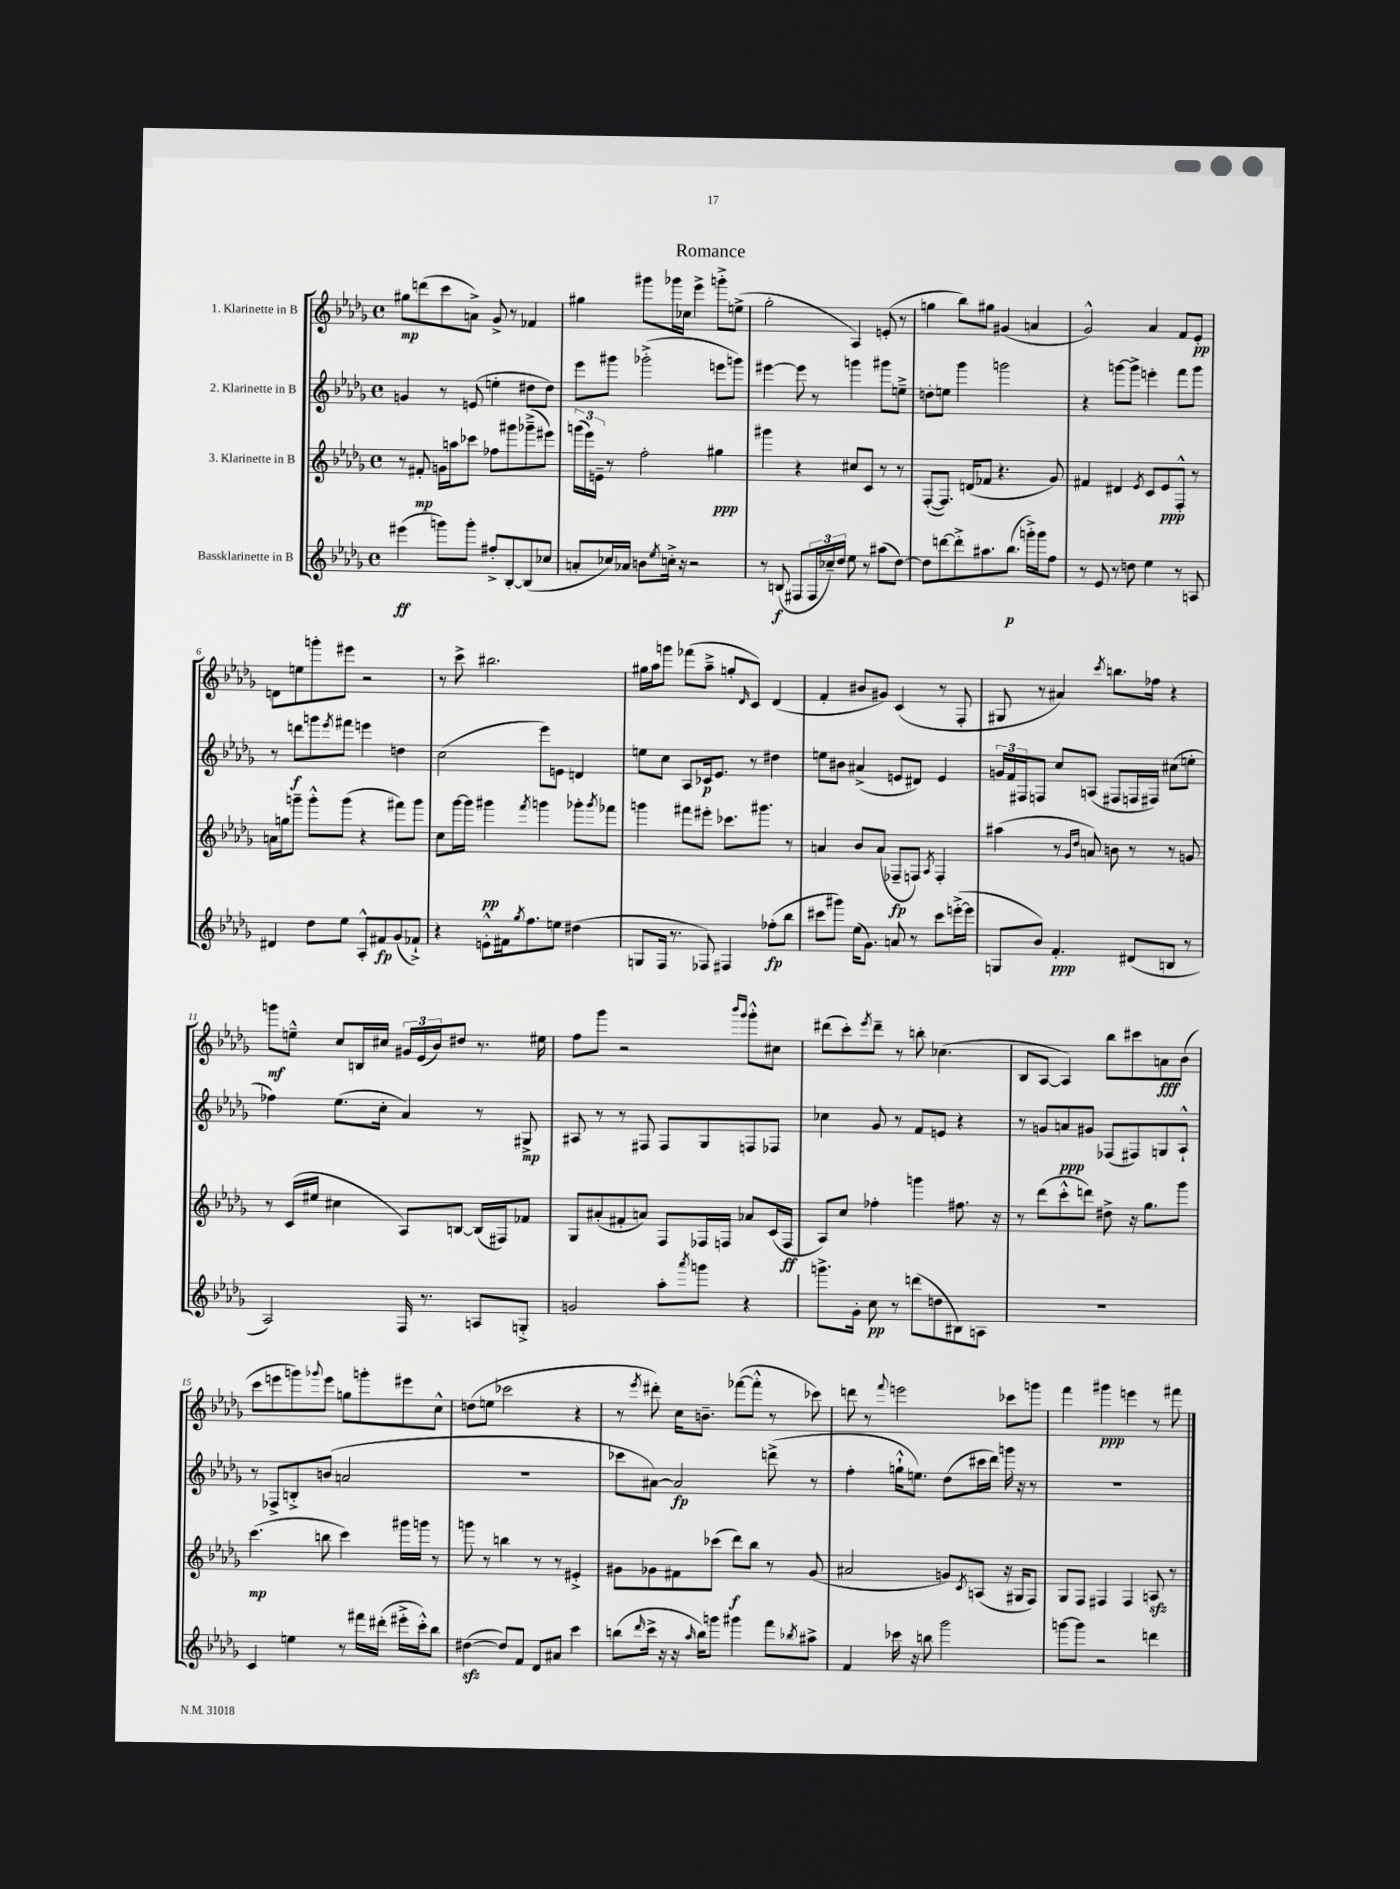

**kern	**kern	**kern	**kern
*staff4	*staff3	*staff2	*staff1
*clefG2	*clefG2	*clefG2	*clefG2
*k[b-e-a-d-g-]	*k[b-e-a-d-g-]	*k[b-e-a-d-g-]	*k[b-e-a-d-g-]
*M4/4	*M4/4	*M4/4	*M4/4
*met(c)	*met(c)	*met(c)	*met(c)
(4eee#\	8r	4g/	8gg#\L
.	8f#'/	.	(8ddd\
8ggg\L)	16g\LL	8r	8ccc\
.	16aa\J	.	.
8ggg'\J	8ccc-\J	(8e/	8a^\J)
8ff#'^/L	8ff-\L	4ee'\	8g-^/
[8B-'/	8ggg#\	.	8r
(8B-/]	(8ggg-~^\	8dd#\L	4f-/
8cc-/J	8eee#\J)	8dd#\J)	.
=	=	=	=
8a'/L	(24ggg\LL	8eee-\L	4gg#\
.	24eee-\)	.	.
.	24e~\JJ	.	.
16cc-/L)	8r	8ggg#\J	.
16a-/JJ	.	.	.
8b\L	2ff'\	(2ggg-'^\	8ggg#\L
8qee-/	.	.	.
16cc'^\Jk	.	.	16ggg-\L
16r	.	.	16cc-\JJ
2r	.	.	4eee-^\
.	4gg#\	8eee\L	8ggg'^\L
.	.	8ggg\J)	(8ee^\J
=	=	=	=
8r	4ggg#\	[4eee#\	2gg-'\
(8B/	.	.	.
8F#/L	4r	8eee#\]	.
24F#/L	.	8r	.
24cc-~/)	.	.	.
24dd-/JJ	.	.	.
8ee-\	8cc#/L	4ggg\	4A-/)
8r	8c/J	.	.
(8aa#\L	8r	8ggg#\L	(8e'/
[8dd-\J)	8r	8ee~^\J	8r
=	=	=	=
8dd-\]L	([8F'/L	8dd'\L	4gg\
[8ddd\	8.F/]J)	8ee\J	.
8ddd'^\]	.	4ggg-\	8bb-\L)
.	(16d/LK	.	.
8.aa#\	8f-/J	.	8gg#\J
.	4.r	2ggg\	(4g#/
(8.bb-\J	.	.	.
16ggg'^\LL)	.	.	4a/
16ggg\J	.	.	.
8ff\J	8g-/)	.	.
=	=	=	=
8r	4f#/	4r	2g-^^/)
8e-/	.	.	.
8r	4d#/	[8ggg\L	.
8dd\	.	8ggg^\]J	.
.	8qe-/	.	.
4ee-\	8c/L	4eee'\	4a-/
.	8e-/	.	.
8r	8F'^^/J	8fff\L	8f/L
8A/	8r	8ggg\J	8e-'/J
=	=	=	=
4d#/	16a\LL	8r	8d\L
.	16gg\J	.	.
.	8ggg~\J	8ddd\L	8ee\
8dd-\L	8ggg'^^\L	8ggg\	8ggg'\
.	.	8qeee-/	.
8ee-\J	(8ggg\J	8fff#\J	8eee#\J
8A-'^^/L	4r	4eee\	2r
8f#/	.	.	.
(8g-/	8fff#\L)	4dd\	.
8f-`^/J)	8ggg\J	.	.
=	=	=	=
4r	8cc\L	(2cc\	8r
.	[16ggg-\L	.	8ccc^\
.	16ggg-\]JJ	.	.
8e'^^\L	4ggg#\	.	2.bb#\
16f#\k	.	.	.
8qgg-/	.	.	.
8.ff\	.	.	.
.	8qfff/	.	.
.	4ggg\	8eee-\L)	.
8ee\J	.	8e\J	.
(4dd#\	8ggg-'\L	4d/	.
.	8qggg-/	.	.
.	8fff-\J	.	.
=	=	=	=
8G/L	4ggg\	8ee\L	16gg#\LL
.	.	.	16aa-\J
16F/Jk	.	8cc\J	8ggg\J
8.r	.	.	.
.	8fff#\L	8A-/L	(8fff-\L
8F-/)	8eee#'\J	16c-/k	8aa-~^\J
.	.	8.e-/J	.
4F#/	8.ccc-\L	.	8gg'/L
.	.	.	16qqd-/
.	.	8r	8c/J)
.	8.ggg#\J	.	.
(8ff-'\L	.	4dd#\	(4d-/
8bb-\J	8r	.	.
=	=	=	=
8ccc#\L	4a/	8ee\L	4f'/
8ggg#\J)	.	8b#\J	.
(16ee-\LK	8b-/L	(4a#^/	8b#/L
8.g-\J)	.	.	.
.	(8a/J	.	8g#/J)
8a/	8F-~/L	8e/L	(4c/
8r	8F/J)	8d#/J)	.
.	8qA-/	.	.
8ccc#\L	4F'/	4e/	8r
([16eee'^\L	.	.	8F'/
16eee\]JJ	.	.	.
=	=	=	=
8G/L	(4aa#\	24g/LL	8G#/
.	.	24f/	.
.	.	24F#/J	.
8b-/J)	.	8F/J	8r
4.f'/	8r	8cc/L	4a#/)
.	16qqg-/LL	.	.
.	16qqdd-/JJ	.	.
.	8a/)	(8A/J	.
.	.	.	8qccc/
.	8b\	8F#/L	8.bb\L
(8d#/L	8r	16F/L	.
.	.	16F#/JJ)	16ff-\Jk
8B/J	8r	(8cc#\L	4r
8r	8g/	8ee'\J	.
=	=	=	=
2A-/)	8r	4ff-\)	8ggg\L
.	(16c/LL	.	8ee~^^\J
.	16ee#/JJ	.	.
.	4cc#\	(8.ee-\L	8cc/L
.	.	.	16B/L
.	.	16cc'\Jk	16cc#/JJ
16F/	8A-/L)	4a-/)	24g#/LL
.	.	.	(24e-/
8.r	.	.	.
.	.	.	24b-/J)
.	[8B/J	.	8dd#/J
8A/L	(16B/]LL	8r	8.r
.	16F#/J)	.	.
8G'^/J	8f-/J	8G#^/	.
.	.	.	16ee#\
=	=	=	=
2g/	8G-/L	8A#/	8ff\L
.	(8a#'/	8r	8ggg-\J
.	8f#'/	8r	2r
.	8a/J)	8F#/	.
8aa-'\L	8F/L	8F#/L	.
8qaaa-/	.	.	.
8ggg\J	16F-/L	8G-/	.
.	16F/JJ	.	.
.	.	.	16qqbbb-/LL
.	.	.	16qqggg-/JJ
4r	8a-/L	8F/	8ggg-'^^\L
.	(16c/L	8F-/J	8cc#\J
.	16F/JJ	.	.
=	=	=	=
8.ggg^\L	8A-/L)	4cc-\	(8ddd#\L
.	8cc/J	.	8ccc'\)
16g-'\Jk	.	.	.
.	.	.	8qeee-/
8cc\	4ff-'\	8g-/	8ddd#~\J
8r	.	8r	8r
(8ddd\L	4ggg\	8f/L	8bb'\
8dd\	.	8e/J	(4.cc-\
8B#\)	8.ff#\	4r	.
8A\J	.	.	.
.	16r	.	.
=	=	=	=
1r	8r	8r	8B-/L
.	(8ddd-\L	8g/L	[8A-/J
.	8ccc'^^\	8a/	4A-/])
.	8ddd\J)	8g#/J	.
.	8dd#^\	(8F-/L	8bb-\L
.	16r	8F#/)	8ccc#\
.	8.gg-\L	.	.
.	.	8G/	8a\
.	8ggg-\J	8A-`^^/J	(8b-\J
=	=	=	=
4c/	(4.ccc\	8r	8ccc\L
.	.	8F-^/L	8eee\
4ee\	.	8B'^/	8ggg\)
.	.	.	8qqggg-/
.	8bb\	(8b/J	8eee\J
8r	4ccc\)	2a/	8gg\L
16fff#\LL	.	.	8ggg'\
(16ddd#'\JJ	.	.	.
16eee#'^\LL	16ggg#\LL	.	8eee#\
16ccc'^^\J)	16ggg\JJ	.	.
8bb-\J	8r	.	8cc^^\J
=	=	=	=
([4dd#\	8ggg\	1r	(8dd\L
.	8r	.	8ee\J
8dd#/]L)	4bb\	.	2ccc-\
8f/J	.	.	.
8d-/L	8r	.	.
8a#/J	8r	.	.
4ccc\	4e#'^/	.	4r
=	=	=	=
(8bb\L	8g#\L	8ccc-\L	8r
16qqddd-/	.	.	8qeee-/
16ccc^\Jk	8g-\	[8a#\J)	8ddd#'\)
16r	.	.	.
16r	8f#\	2a#/]	16cc\LK
16qqaa-/	.	.	.
16bb\LK)	.	.	8.b~\J
8ggg\J	(8ccc-\J	.	.
4ggg#\	8ddd-\L)	.	([8fff-\L
.	8bb-\J	.	8fff-'^^\]J
8fff\L	8r	(8ddd^\	8r
8qbb-/	.	.	.
8aa#^\J	(8g-/	8r	8ccc-\)
=	=	=	=
4f/	2a#/	4ff'\	8ddd\
.	.	.	8r
.	.	.	8qqfff/
16ccc-\	.	16gg`^^\LK	2eee\
16r	.	8.ee\J)	.
8bb\	.	.	.
2ggg-\	8g/L)	(8dd-\L	.
.	8qc/	.	.
.	(8A/J	16ccc#\L	.
.	.	16ddd-\JJ)	.
.	16r	16ggg\	8ccc-\L
.	16G#/LK	16r	.
.	8F/J)	8r	8ggg\J
=	=	=	=
[8ggg\L	8G-/L	1r	4fff\
8ggg\]J	8F/J	.	.
2r	4F#/	.	4ggg#\
.	4F#/	.	4eee\
4ddd\	8A/	.	8r
.	8r	.	8fff#\
==	==	==	==
*-	*-	*-	*-
